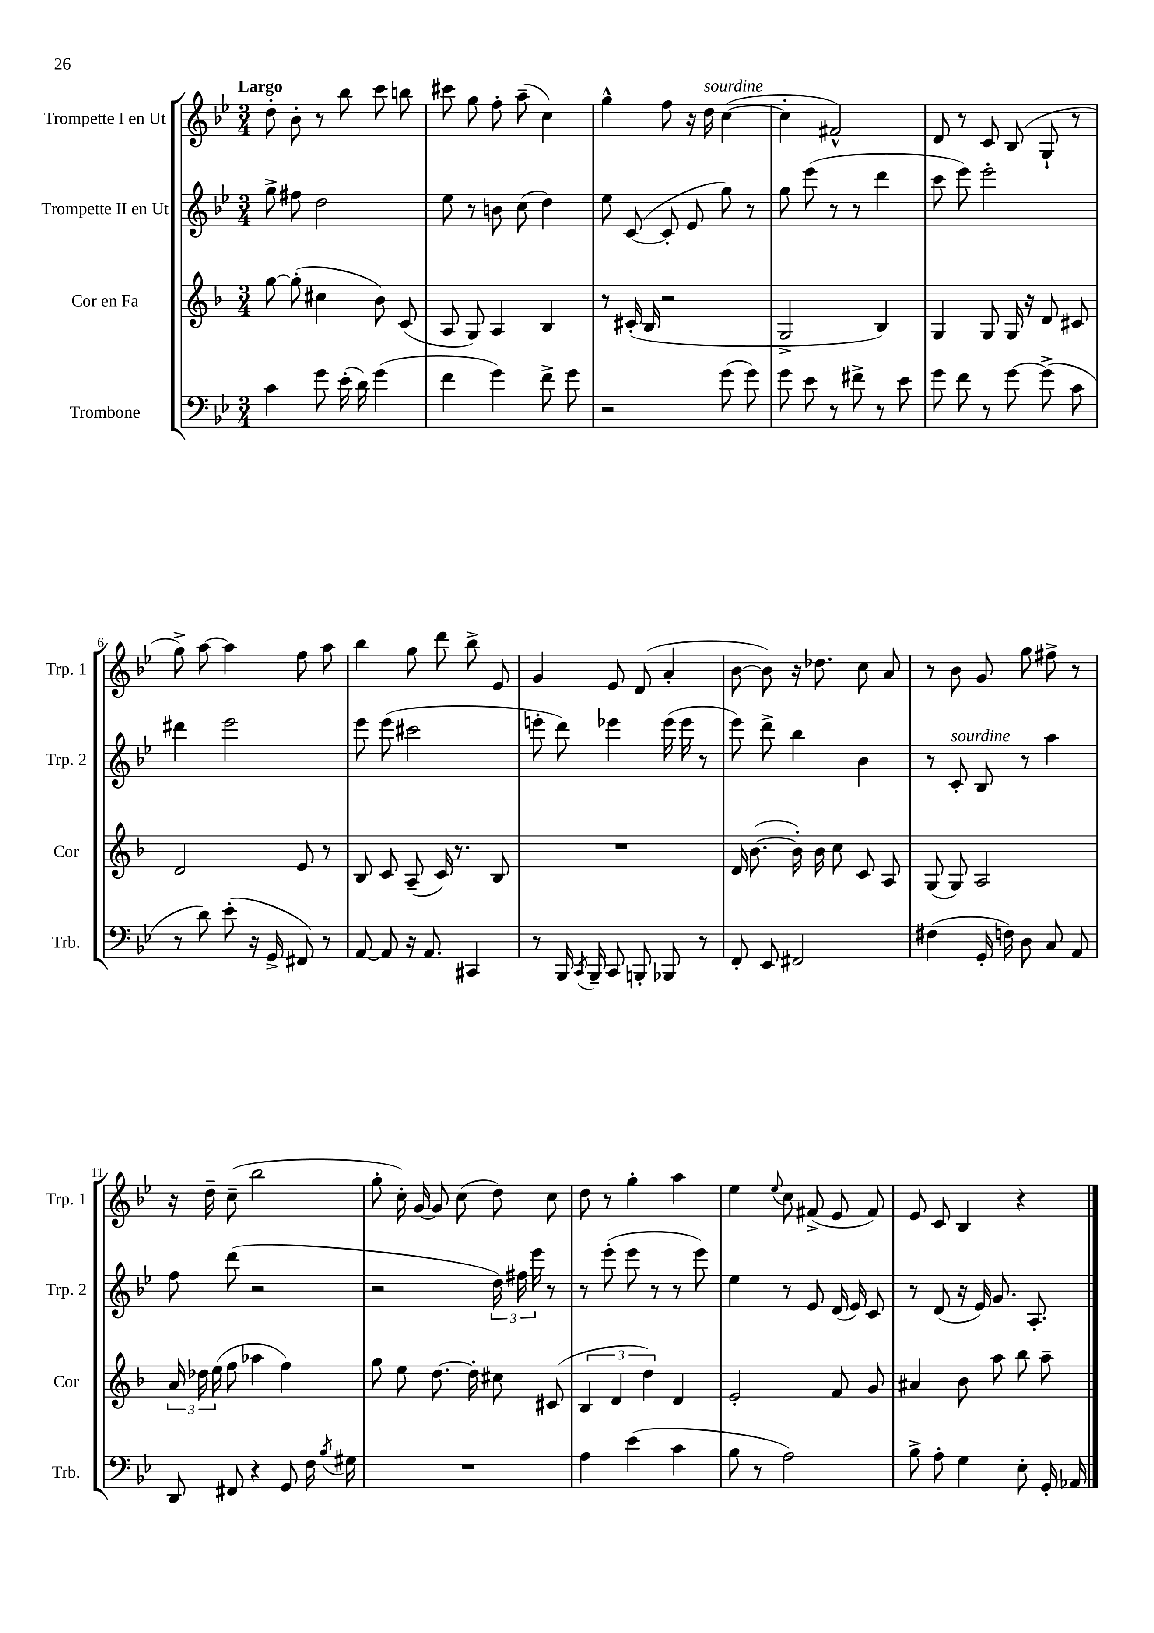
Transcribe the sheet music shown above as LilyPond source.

<<
\new StaffGroup <<
\new Staff = "s0" \with { instrumentName = "Trompette I en Ut" shortInstrumentName = "Trp. 1" } {
    \clef treble \key bes \major \numericTimeSignature \time 3/4 \tempo "Largo"
    \autoBeamOff d''8-. bes'8-. r8 bes''8 c'''8 b''8 |
    cis'''8 g''8 f''8-. a''8--( c''4) |
    g''4-^ f''8 r16 d''16^\markup { \italic "sourdine" } c''4~( |
    c''4-. fis'2-^) |
    d'8 r8 c'8 bes8( g8-! r8 |
    g''8->) a''8~ a''4 f''8 a''8 |
    bes''4 g''8 d'''8 bes''8-> ees'8 |
    g'4 ees'8 d'8( a'4-. |
    bes'8~ bes'8) r16 des''8. c''8 a'8 |
    r8 bes'8 g'8 g''8 fis''8-> r8 |
    r16 d''16-- c''8--( bes''2 |
    g''8-. c''16-.) g'16~ g'8 c''8( d''8) c''8 |
    d''8 r8 g''4-. a''4 |
    ees''4 \appoggiatura { ees''8 } c''8 fis'8->( ees'8 fis'8) |
    ees'8 c'8 bes4 r4 \bar "|." |
}
\new Staff = "s1" \with { instrumentName = "Trompette II en Ut" shortInstrumentName = "Trp. 2" } {
    \clef treble \key bes \major \numericTimeSignature \time 3/4
    \autoBeamOff g''8-> fis''8 d''2 |
    ees''8 r8 b'8 c''8( d''4) |
    ees''8 c'8~( c'8-. ees'8 g''8) r8 |
    g''8 ees'''8( r8 r8 d'''4 |
    c'''8 ees'''8) ees'''2-. |
    dis'''4 ees'''2 |
    ees'''8 ees'''8( cis'''2 |
    e'''8-. d'''8) ees'''4 ees'''16( ees'''16 r8 |
    ees'''8) d'''8-> bes''4 bes'4 |
    r8 c'8-.^\markup { \italic "sourdine" } bes8 r8 a''4 |
    f''8 d'''8( r2 |
    r2 \tuplet 3/2 { d''16) fis''16 ees'''16 } r8 |
    r8 ees'''8-.( ees'''8 r8 r8 ees'''8) |
    ees''4 r8 ees'8 d'16( ees'16) c'8 |
    r8 d'8( r16 ees'16) g'8. a8.-. \bar "|." |
}
\new Staff = "s2" \with { instrumentName = "Cor en Fa" shortInstrumentName = "Cor" } {
    \clef treble \key f \major \numericTimeSignature \time 3/4
    \autoBeamOff g''8~ g''8-.( cis''4 bes'8) c'8( |
    a8 g8) a4 bes4 |
    r8 cis'16-.( bes16 r2 |
    g2-> bes4) |
    g4 g8 g16 r16 d'8 cis'8 |
    d'2 e'8 r8 |
    bes8 c'8 a8--( c'16) r8. bes8 |
    R2. |
    d'16 bes'8.~( bes'16-.) bes'16 c''8 c'8 a8 |
    g8( g8) a2 |
    \tuplet 3/2 { a'16 des''16 e''16( } f''8 aes''4 f''4) |
    g''8 e''8 d''8.~ d''16-. cis''8 cis'8( |
    \tuplet 3/2 { bes4 d'4 d''4) } d'4 |
    e'2-. f'8 g'8 |
    ais'4 bes'8 a''8 bes''8 a''8-- \bar "|." |
}
\new Staff = "s3" \with { instrumentName = "Trombone" shortInstrumentName = "Trb." } {
    \clef bass \key bes \major \numericTimeSignature \time 3/4
    \autoBeamOff c'4 g'8 ees'16-.( d'16) g'4( |
    f'4 g'4) f'8-> g'8 |
    r2 g'8( g'8) |
    g'8 ees'8 r8 fis'8-> r8 ees'8 |
    g'8 f'8 r8 g'8~ g'8->( c'8 |
    r8 d'8) ees'8-.( r16 g,16-> fis,8) r8 |
    a,8~ a,8 r16 a,8. cis,4 |
    r8 bes,,16 \acciaccatura { c,8 } bes,,16-- c,8 b,,8-. bes,,8 r8 |
    f,8-. ees,8 fis,2 |
    fis4( g,16-. f16) d8 c8 a,8 |
    d,8 fis,8 r4 g,8 f16 \acciaccatura { bes8 } gis16 |
    R2. |
    a4 ees'4( c'4 |
    bes8 r8 a2) |
    bes8-> a8-. g4 ees8-. g,16-. aes,16 \bar "|." |
}
>>
>>
